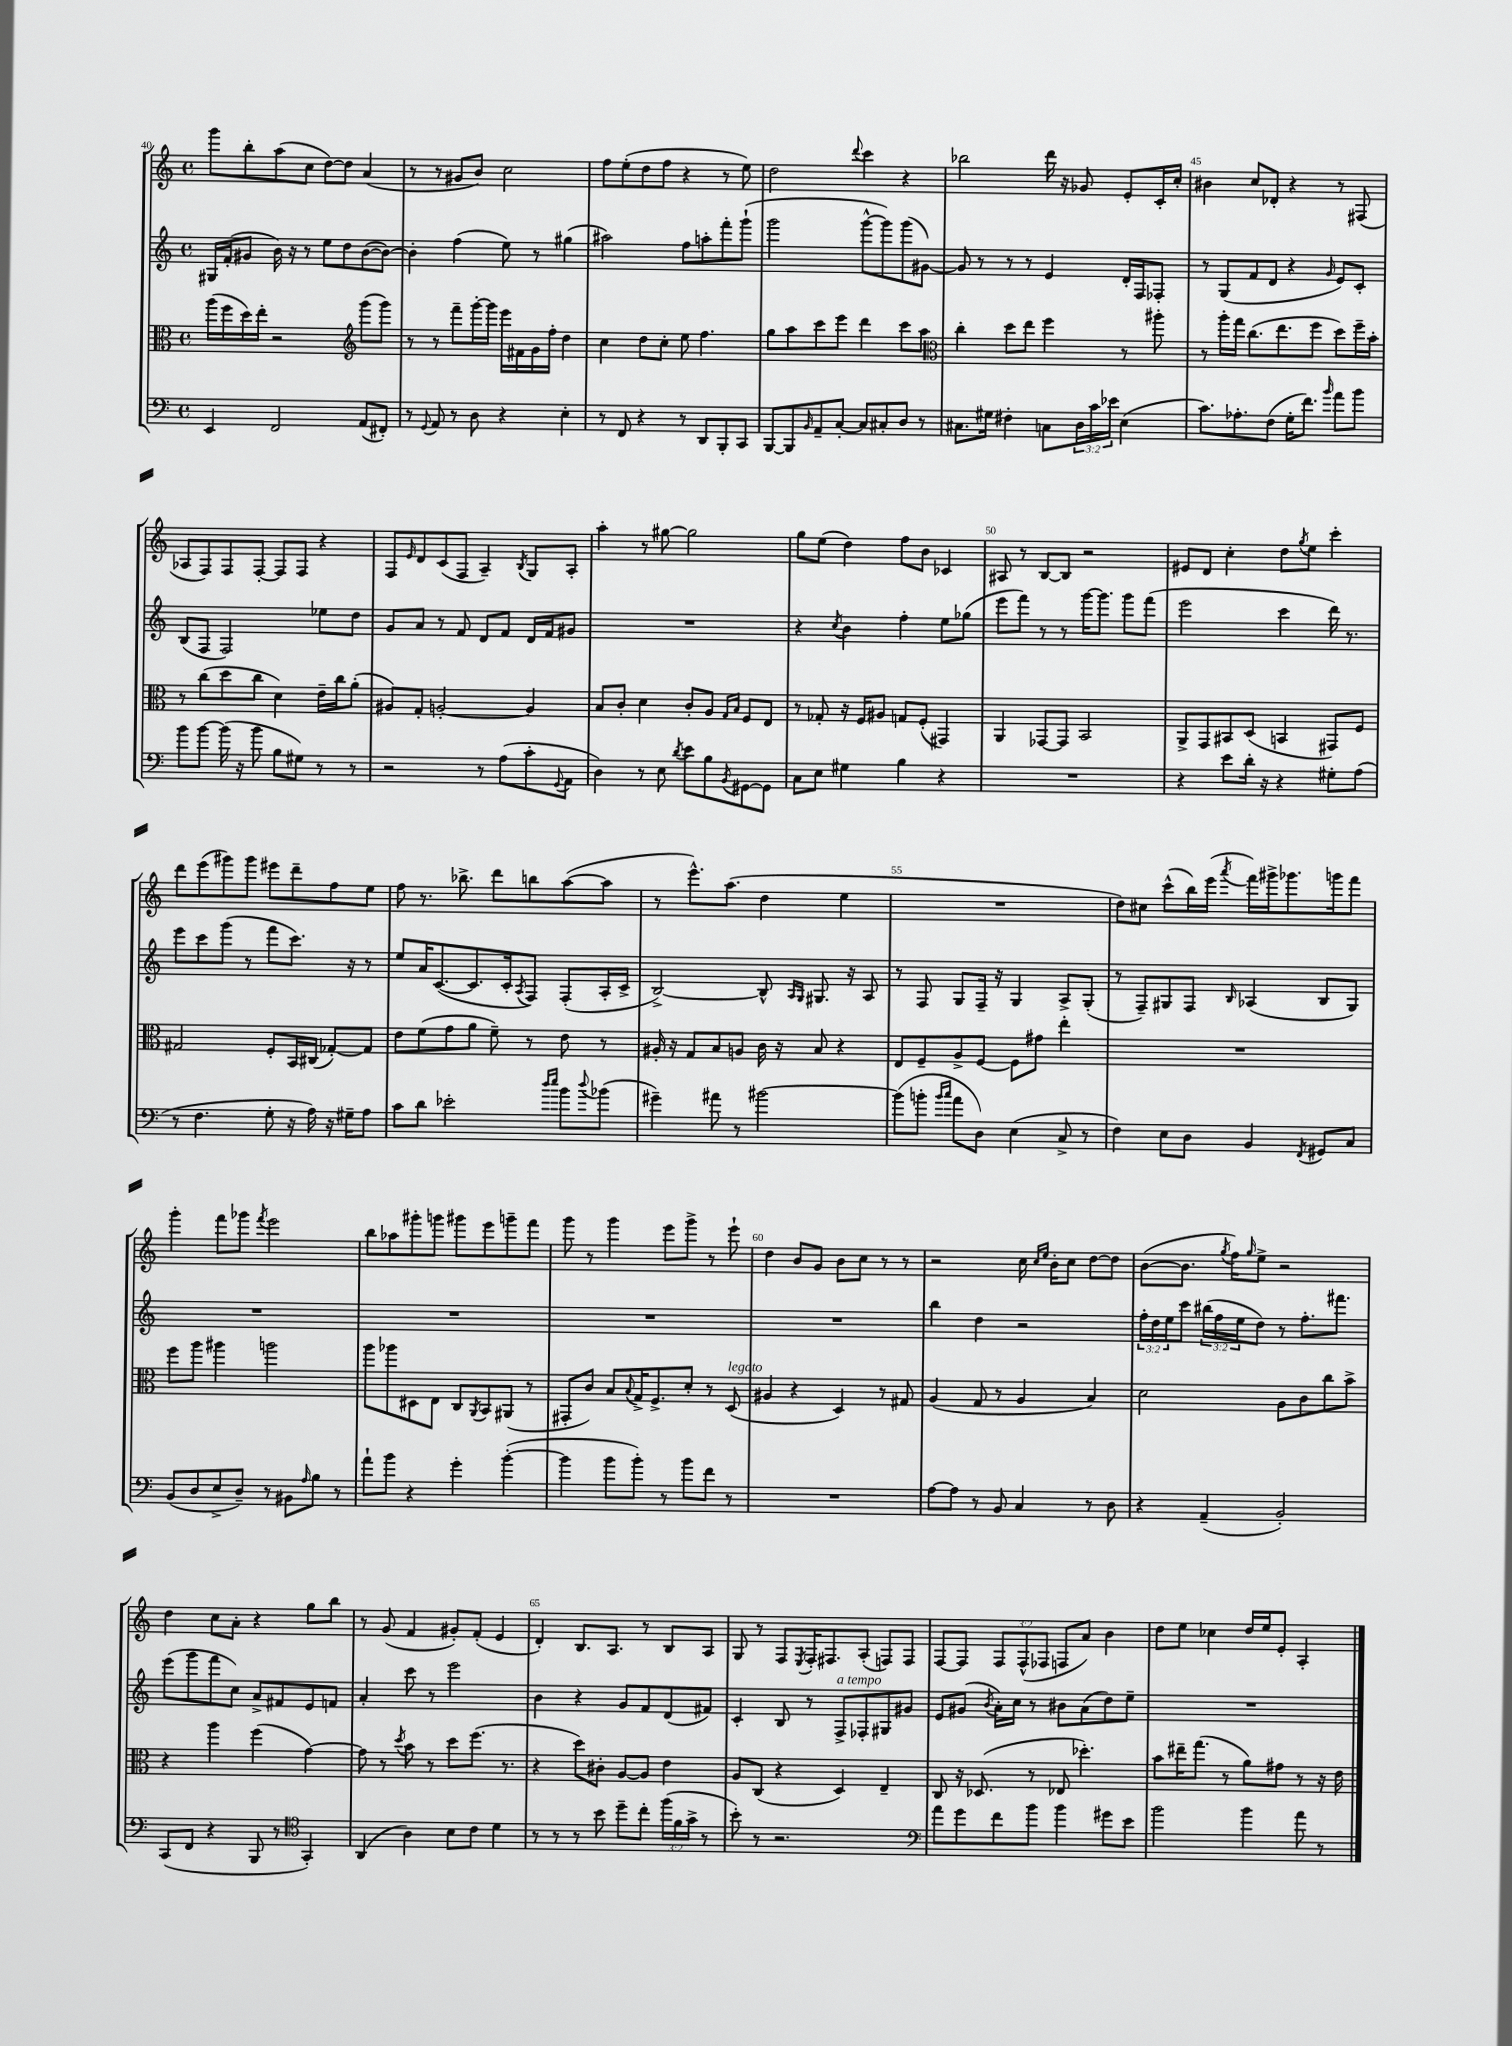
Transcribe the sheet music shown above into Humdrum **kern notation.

**kern	**kern	**kern	**kern
*staff4	*staff3	*staff2	*staff1
*clefF4	*clefC3	*clefG2	*clefG2
*k[]	*k[]	*k[]	*k[]
*M4/4	*M4/4	*M4/4	*M4/4
*met(c)	*met(c)	*met(c)	*met(c)
4EE	(16aa	16G#	8ggg
.	16ff	(16f'	.
.	16dd)	8g#	8bb'
.	16ee'	.	.
2FF	2r	16b)	(8aa
.	.	16r	.
.	.	8r	8cc
.	.	8ee	[8dd)
.	.	8dd	8dd]
*	*clefG2	*	*
(8AA	(8ggg	([8b	(4a
8FF#')	8ggg)	8b_)	.
=	=	=	=
8r	8r	4b']	8r
8qqGG	.	.	.
8AA	8r	.	8r
8r	8fff~	(4ff	8g#
8D	[16ggg'	.	8b)
.	16ggg]	.	.
4r	16eee	8ee)	2cc
.	16f#	.	.
.	16g	8r	.
.	16ff'	.	.
4E'	4dd	(4gg#	.
=	=	=	=
8r	4cc	2aa#)	8ff
8FF	.	.	(8ee'
4r	8dd	.	8dd
.	8cc'	.	8ff
8r	8ee	8ff	4r
8DD	4.ff	8aa'	.
8BBB'	.	8fff'	8r
8CC	.	(8ggg`	8ee)
=	=	=	=
[8BBB	8gg	2ggg	2dd
8BBB]	8aa	.	.
16qqBB	.	.	.
8AA~	8ccc	.	.
[8C'	8eee	.	.
.	.	.	8qqddd
8C]	4ddd	[8ggg^^	4ccc
8C#'	.	8ggg])	.
8D	8ccc	(8ggg	4r
8r	8aa	[8g#)	.
=	=	=	=
*	*clefC3	*	*
8.C#	4cc'	8g#]	2bb-
.	.	8r	.
16G#	.	.	.
4F#'	8dd	8r	.
.	8ee	8r	.
8C	4ff	4e	16ddd
.	.	.	16r
24D	.	.	8g-
24c	.	.	.
24e-	.	.	.
(4E	8r	16d'	8e'
.	.	16F	.
.	8aa#'	8F-'	16c'
.	.	.	16cc'
=	=	=	=
8.c)	8r	8r	4b#
.	16aa'	(8G	.
8.A-'	16gg	.	.
.	(8.cc	8f	8cc
(8F	.	8d	8d-'
.	8.ee	.	.
16G'	.	4r	4r
8.f)	.	.	.
.	8ff	.	.
16qqb	.	16qqg	.
8a	8dd)	8e)	8r
8b	16ff~	8c'	(8F#
.	16b'	.	.
=	=	=	=
8b	8r	(8B	8A-
[8b	(8cc	8F	8F)
(16b]	8dd	2F)	8F
16r	.	.	.
8b	8cc	.	[8F'
8B	4d)	.	8F]
8G#)	.	.	8F
8r	16e~	8ee-	4r
.	16cc	.	.
8r	(8a'	8dd	.
=	=	=	=
2r	8A#)	8g	8F
.	.	.	16qqe
.	8G'	8a	8d
.	[2A'	8r	(8c
.	.	8f	8F
8r	.	8d	4A~)
(8A	.	8f	.
.	.	.	8qB
8c'	4A]	16d	8G
.	.	16f	.
8qqGG	.	.	.
8AA	.	8g#	8A'
=	=	=	=
4D)	8B	1r	4aa'
.	8c'	.	.
8r	4d	.	8r
8E	.	.	[8gg#
8qd	.	.	.
8e	8c'	.	2gg#]
8B	8A	.	.
.	16qqG	.	.
8qBB	16qqB	.	.
[8GG#	8F	.	.
8GG#]	8E	.	.
=	=	=	=
8C	8r	4r	8gg
8E	8G-'	.	(8ee
.	.	8qcc	.
4G#	16r	4b	4dd)
.	16F	.	.
.	8A#	.	.
4B	8G	4ff'	8ff
.	(8F'	.	8b
4r	4GG#)	8ee	4c-
.	.	(8gg-	.
=	=	=	=
1r	4AA	8eee	8A#
.	.	8fff)	8r
.	[8GG-	8r	[8B
.	8GG-]	8r	8B]
.	2BB	[16ggg	2r
.	.	8.ggg]	.
.	.	8ggg	.
.	.	(8fff	.
=	=	=	=
4r	8AA^	2eee	8e#
.	8GG	.	8d
8e	8BB#	.	4cc'
16d'	(8D	.	.
16r	.	.	.
4r	4BB	4ccc	8dd
.	.	.	8qgg
.	.	.	8ee
8G#'	8GG#)	16ddd)	4ccc'
.	.	8.r	.
(8A	8F	.	.
=	=	=	=
8r	2G#	8eee	8ddd
4.F	.	8ccc	(8eee
.	.	(8ggg	8ggg#)
.	.	8r	8ggg#
8G'	8F'	8fff	8eee#
16r	16BB	8.ccc)	8ddd~
16A)	(16C#	.	.
16r	[8G-')	.	8ff
16G#~	.	16r	.
8A	8G-]	8r	8ee
=	=	=	=
8c	8e	8ee	8ff
8d	(8f	16a	8.r
.	.	([8.c	.
2e-'	8g	.	.
.	.	.	8.bb-^
.	8a	8.c]	.
.	8f~)	.	8ddd
.	.	16c'	.
.	.	8qA	.
.	8r	8F)	8bb
16qqdd	.	.	.
16qqee	.	.	.
8b	8e	(8F'	([8aa
8qqdd	.	.	.
(8b-	8r	16A'	8aa]
.	.	16c^	.
=	=	=	=
4g#~)	16A#'	[2B^)	8r
.	16r	.	.
.	8G	.	8.eee^^)
8a#	8B	.	.
.	.	.	(8.aa
8r	8A	.	.
[2b#	16c	8B^^]	4dd
.	16r	.	.
.	.	16qqA	.
.	.	16qqG	.
.	8B	8.G#	.
.	4r	.	4ee
.	.	16r	.
.	.	8A	.
=	=	=	=
(8b#]	8E	8r	1r
8b'	8F~	8F	.
16qqb	.	.	.
16qqcc	.	.	.
8a	8A^	8G	.
8D)	[8F	16F~	.
.	.	16r	.
(4E	8F]	4G	.
.	8g#	.	.
8C^	4ee'	8A^	.
8r	.	(8G'	.
=	=	=	=
4F)	1r	8r	8dd)
.	.	8F~)	8cc#
8E	.	8G#	(8ccc^^
8D	.	8F	16bb)
.	.	.	(16eee
.	.	16qqB	8qaaa
4BB	.	(4A-	16fff)
.	.	.	16ggg#^
.	.	.	8.ggg-
8qFF	.	.	.
8GG#	.	8B	.
.	.	.	16ggg
8C	.	8G#)	8fff
=	=	=	=
(8BB	8ff	1r	4ggg'
8D	8aa	.	.
8E^	4aa#	.	8fff
8D~)	.	.	8ggg-
.	.	.	8qfff
8r	2aa	.	2eee
8BB#	.	.	.
16qqA	.	.	.
8B	.	.	.
8r	.	.	.
=	=	=	=
8a`	8aa	1r	8bb
8b	8aa-	.	8aa-
4r	8D#	.	8ggg#'
.	8E	.	8ggg
4g'	8C	.	8ggg#
.	8qAA	.	.
.	8BB	.	8eee
([4b'	(8AA#	.	8ggg~
.	8r	.	8fff
=	=	=	=
4b]	8GG#'	1r	8ggg
.	8c)	.	8r
8b	8B	.	4ggg
.	8qqB	.	.
8b')	16G^	.	.
.	8.F^	.	.
8r	.	.	8eee
8b	8d'	.	8ggg^
8f	8r	.	8r
8r	(8D	.	8eee`
=	=	=	=
1r	4A#	1r	4dd
.	4r	.	8b
.	.	.	8g
.	4D)	.	8b
.	.	.	8cc
.	8r	.	8r
.	8G#	.	8r
=	=	=	=
[8A	(4A	4bb	2r
8A]	.	.	.
8r	8G	4dd	.
8BB	8r	.	.
4C	4A	2r	16cc
.	.	.	16qqcc
.	.	.	16qqee
.	.	.	16b'
.	.	.	8cc
8r	4B)	.	[8dd
8D	.	.	8dd]
=	=	=	=
4r	2d	24ff'	([8b
.	.	24dd	.
.	.	24ee	.
.	.	8ccc	8.b]
(4AA~	.	(24bb#	.
.	.	24ff	.
.	.	.	8qgg
.	.	.	16ff)
.	.	24ee	.
.	.	.	16qqgg
.	.	8dd)	8ee^
2BB')	8A	8r	2r
.	8c	8.ff'	.
.	8cc	.	.
.	.	8.fff#	.
.	8b^	.	.
=	=	=	=
(8CC	4r	(8eee	4dd
8FF	.	8ggg	.
4r	4aa	8fff	8cc
.	.	8cc)	8a'
8BBB	(4ff	8a^	4r
8r	.	8f#	.
*clefC4	*	*	*
4GG')	[4g)	8e	8gg
.	.	8f	8bb
=	=	=	=
(4AA	8g]	4a'	8r
.	8r	.	(8g
.	8qdd	.	.
4A)	8b	8ccc	4f
.	8r	8r	.
8B	8dd	2eee	8g#')
8c	(8.ff	.	(8f'
4d	.	.	4e
.	8.r	.	.
=	=	=	=
8r	4r	4b	4d')
8r	.	.	.
8r	8dd)	4r	8.B
8b	8c#'	.	.
.	.	.	8.A
8dd~	[8A	8g	.
8cc'	8A]	8f	8r
(24ff	4e	(8d	8B
24f	.	.	.
24g^	.	.	.
8r	.	8f#)	8A
=	=	=	=
8b')	8A	4c'	8G
8r	(8C	.	8r
2.r	4r	8B	8F
.	.	.	8qE
.	.	8r	16F'
.	.	.	8.F#
.	4D)	8F^	.
.	.	8F-'	(8A'
.	4E~	8G#	8F)
.	.	8g#	8F
=	=	=	=
*clefF4	*	*	*
8a	8C	8e	[8F
8g	16r	(8g#	8F]
.	(8.D-	.	.
.	.	8qb	.
8f	.	16a')	12F
.	.	16cc	.
.	.	.	(12F^^
8b	8r	8r	.
.	.	.	12F-
4b	8E-	8b#	8F
.	4.dd-')	(8a	8a)
8g#	.	8dd)	4b
8e	.	8ee~	.
=	=	=	=
2b	8b	1r	8dd
.	16ee#~	.	8ee
.	(8.gg	.	.
.	.	.	4cc-
.	8r	.	.
4b	8a)	.	16dd
.	.	.	16ee
.	8g#	.	8e'
8a	8r	.	4A'
8r	16r	.	.
.	16e	.	.
==	==	==	==
*-	*-	*-	*-
